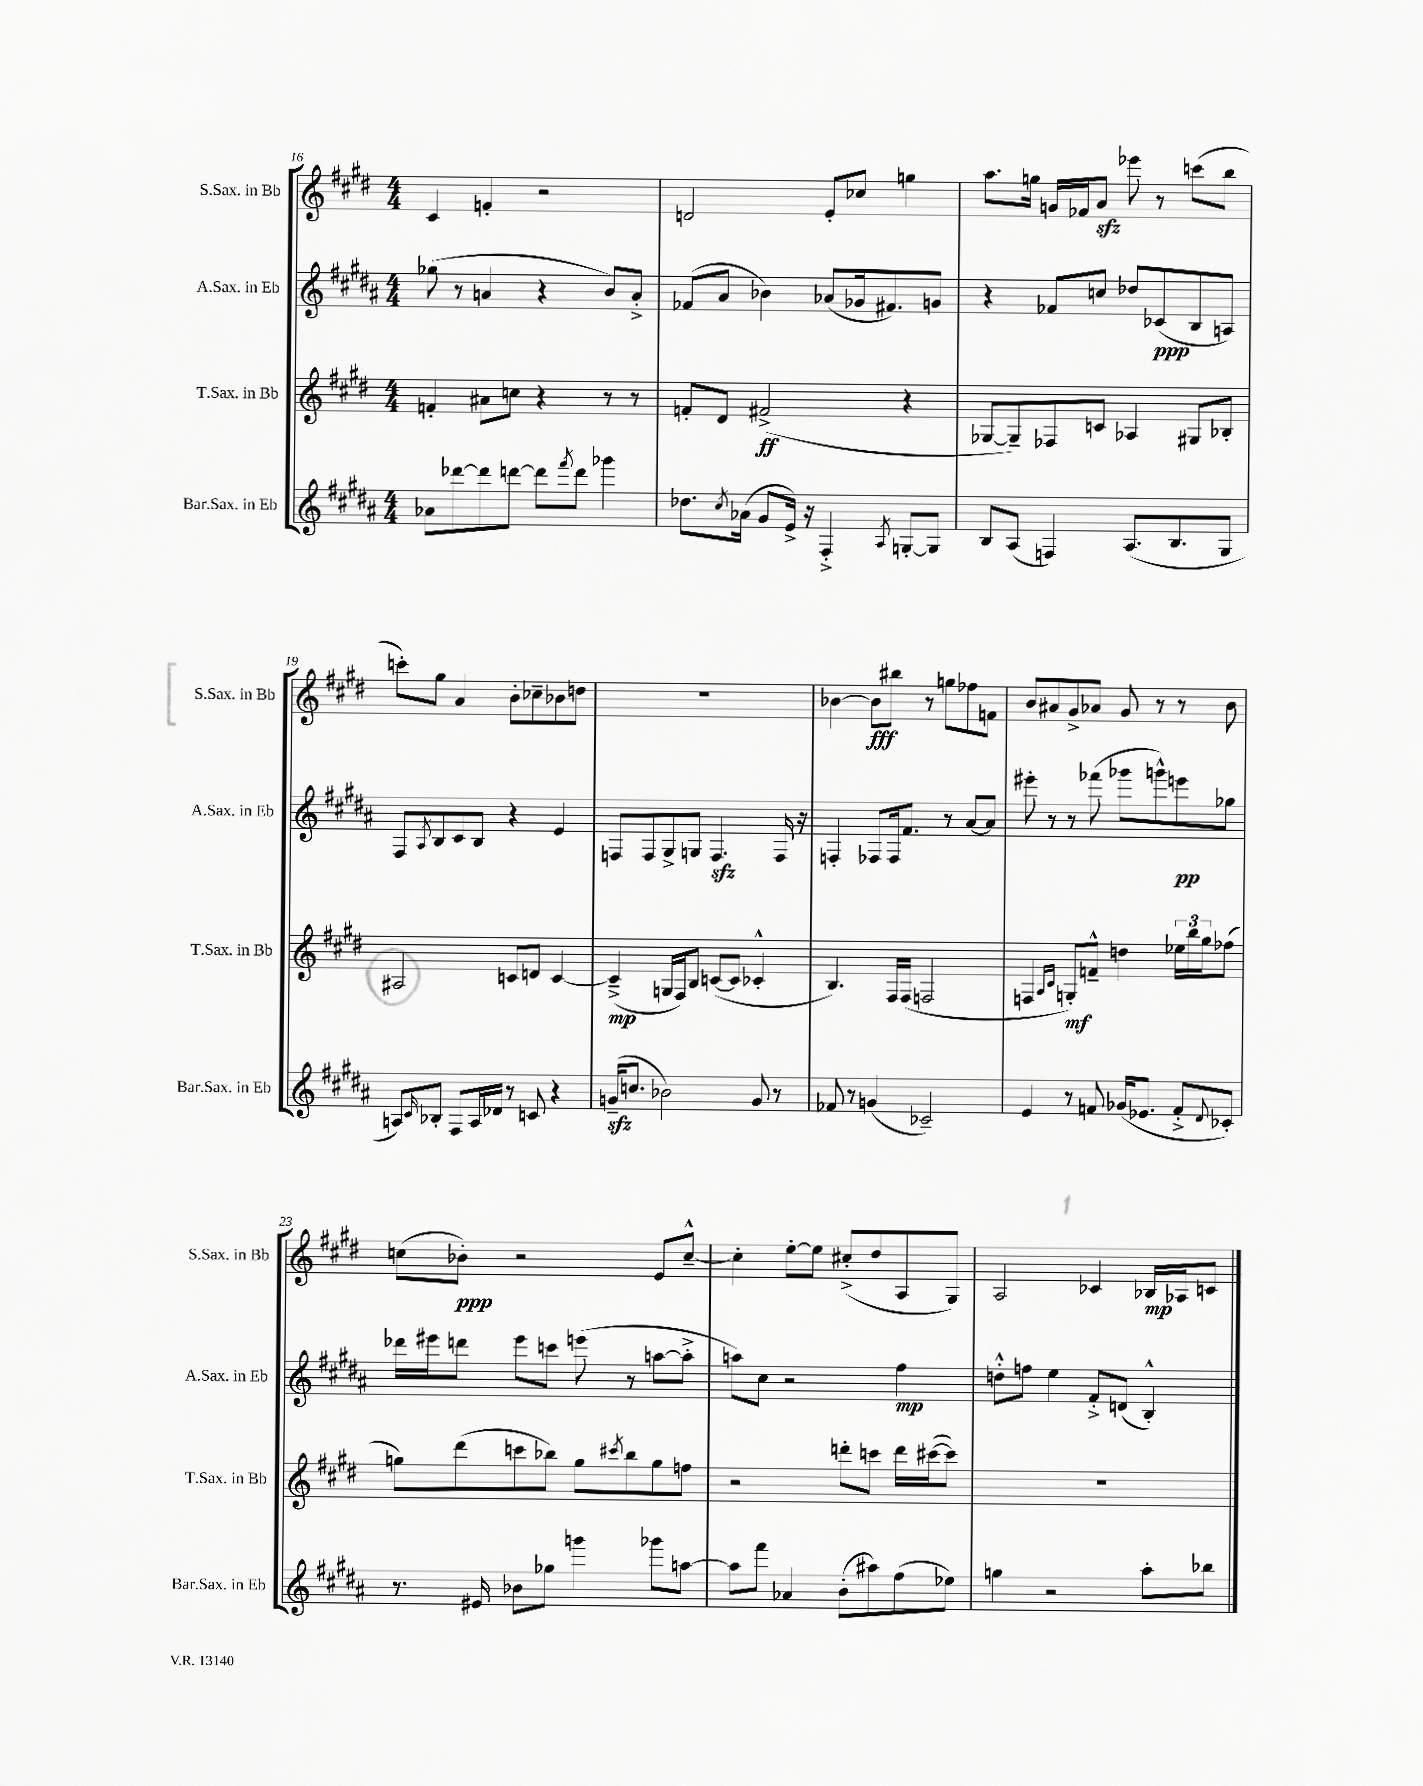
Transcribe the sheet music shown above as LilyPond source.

<<
\new StaffGroup <<
\new Staff = "s0" \with { instrumentName = "S.Sax. in Bb" shortInstrumentName = "S.Sax. in Bb" } {
    \clef treble \key e \major \numericTimeSignature \time 4/4
    cis'4 f'4-. r2 |
    d'2 e'8-. ces''8 g''4 |
    a''8. g''16 g'16 fes'16 a'8\sfz ees'''8 r8 c'''8( b''8 |
    c'''8-.) gis''8 a'4 b'8-. ces''8-- bes'8 d''8 |
    R1 |
    bes'4~ bes'8\fff bis''8 r8 g''8 fes''8 f'8 |
    b'8 ais'8 gis'8-> aes'8 gis'8 r8 r8 b'8 |
    c''8( bes'8-.\ppp) r2 e'8 c''8~---^ |
    c''4-. e''8~-. e''8 cis''8-.->( dis''8 a8 gis8) |
    a2 ces'4 bes16\mp aes16 c'8 \bar "|." |
}
\new Staff = "s1" \with { instrumentName = "A.Sax. in Eb" shortInstrumentName = "A.Sax. in Eb" } {
    \clef treble \key b \major \numericTimeSignature \time 4/4
    ges''8( r8 a'4 r4 b'8) a'8-.-> |
    fes'8( ais'8 bes'4) aes'8( ges'16 fis'8.) g'8 |
    r4 fes'8 c''8 des''8 ces'8\ppp( b8 a8) |
    fis8 \acciaccatura { ais8 } b8 cis'8 b8 r4 e'4 |
    f8 f8 gis8-> g8 f4.\sfz f16 r16 |
    f4-. fes8 fes16 fis'8. r8 ais'8~ ais'8 |
    eis'''8-. r8 r8 fes'''8( ges'''8 g'''8-^) e'''8\pp ges''8 |
    des'''16 eis'''16 d'''8 eis'''8 c'''8 e'''8( r8 a''8~ a''8-.-> |
    a''8) cis''8 r2 fis''4\mp |
    d''8-.-^ f''8 e''4 fis'8-.-> d'8( b4-.-^) \bar "|." |
}
\new Staff = "s2" \with { instrumentName = "T.Sax. in Bb" shortInstrumentName = "T.Sax. in Bb" } {
    \clef treble \key e \major \numericTimeSignature \time 4/4
    f'4-. ais'8 c''8 r4 r8 r8 |
    f'8-. dis'8 fis'2->\ff( r4 |
    ges8~ ges8--) fes8 c'8 aes4 gis8 bes8-. |
    ais2 c'8 d'8 c'4~ |
    c'4--->\mp( g16 fis16) b8 c'8~( c'8 ces'4-.-^ |
    b4.) fis16 fis16( f2 |
    f4 \grace { a16 cis'16 } g8-.\mf) f'8---^ d''4 \tuplet 3/2 { ees''16 b''16 gis''16 } fes''8( |
    g''8) dis'''8( c'''8 bes''8) g''8 \acciaccatura { cis'''8 } bes''8 g''8 f''8 |
    r2 d'''8-. c'''8 d'''16 cis'''16~( cis'''8) |
    R1 \bar "|." |
}
\new Staff = "s3" \with { instrumentName = "Bar.Sax. in Eb" shortInstrumentName = "Bar.Sax. in Eb" } {
    \clef treble \key b \major \numericTimeSignature \time 4/4
    aes'8 des'''8~ des'''8 d'''8~ d'''8 \acciaccatura { fis'''8 } d'''8 ges'''4 |
    des''8. \acciaccatura { cis''8 } aes'16( gis'8 e'16->) r16 fis4-.-> \acciaccatura { ais8 } g8~-. g8 |
    b8 ais8( f4) ais8.( b8. gis8 |
    a8) \grace { cis'16 } bes8-. fis8 a16 des'16 r8 c'8 r4 |
    g'16--\sfz( c''8. bes'2) g'8 r8 |
    fes'8 r8 g'4( ces'2--) |
    e'4 r8 f'8 ges'16( ees'8. f'8-.-> \appoggiatura { dis'8 } ces'8-.) |
    r8. eis'16 bes'8 ges''8 g'''4 ges'''8 a''8~ |
    a''8 fis'''8 aes'4 b'8-.( ais''8) fis''8( ees''8) |
    g''4 r2 ais''8-. bes''8 \bar "|." |
}
>>
>>
\layout { \context { \Score currentBarNumber = #16 } }
